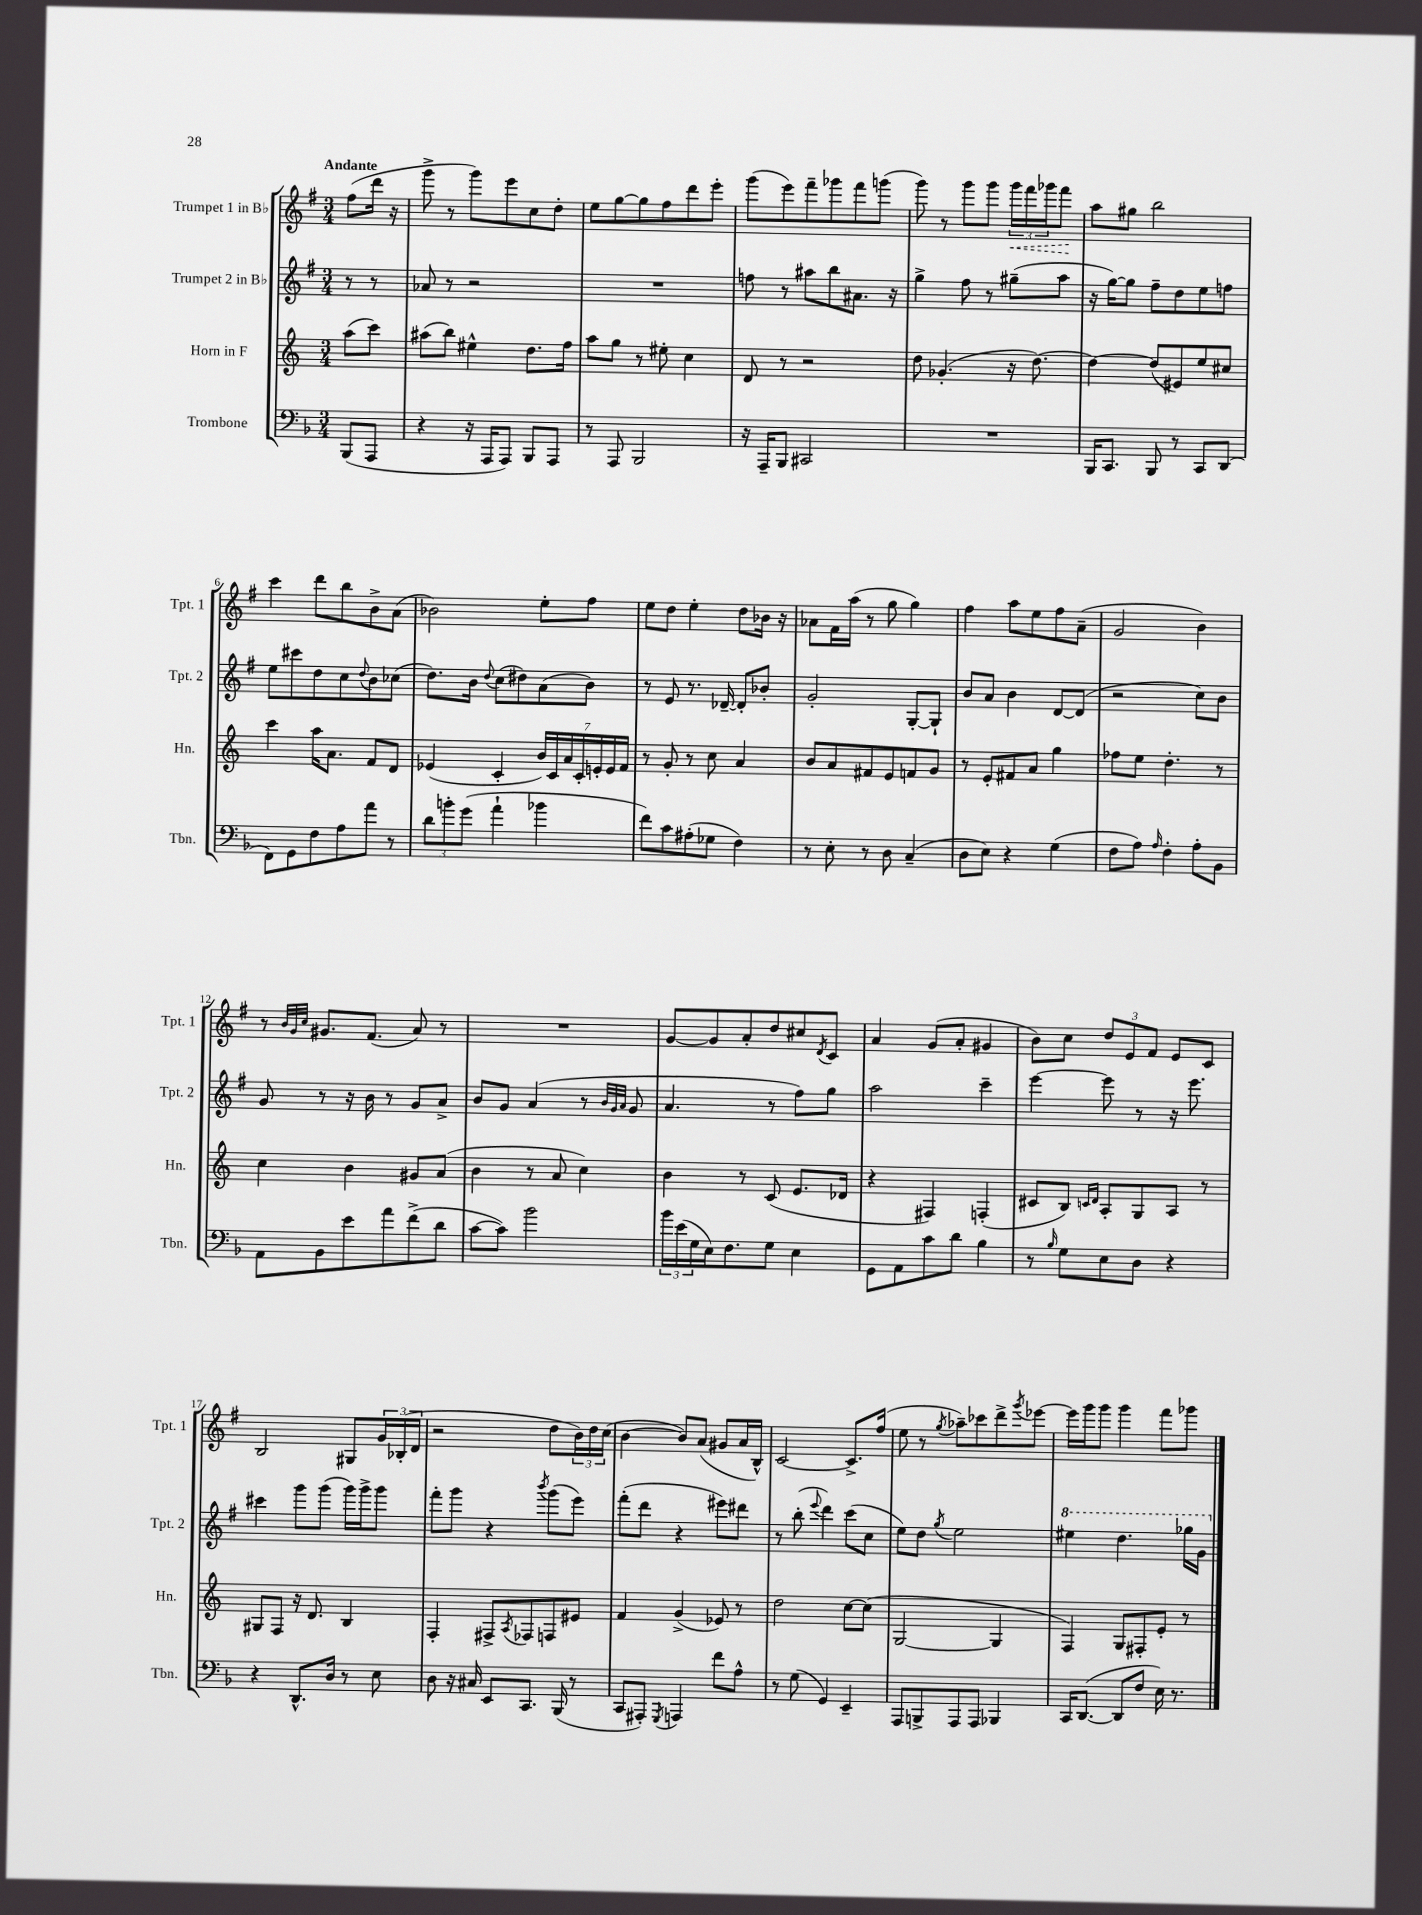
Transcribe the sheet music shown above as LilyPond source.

<<
\new StaffGroup <<
\new Staff = "s0" \with { instrumentName = "Trumpet 1 in Bb" shortInstrumentName = "Tpt. 1" } {
    \clef treble \key g \major \numericTimeSignature \time 3/4 \partial 4 \tempo "Andante"
    fis''8( d'''16 r16 |
    g'''8-> r8 g'''8) e'''8 c''8 d''8-. |
    e''8 g''8~ g''8 fis''8 d'''8 e'''8-. |
    g'''8( e'''8) fis'''8-- ges'''8 fis'''8 g'''8( |
    g'''8) r8 g'''8 g'''8 \tuplet 3/2 { \once \override Hairpin.style = #'dashed-line g'''16\< fis'''16 ges'''16 } fis'''8\! |
    a''8 gis''8 b''2 |
    c'''4 d'''8 b''8 b'8-> a'8( |
    bes'2) e''8-. fis''8 |
    e''8 d''8 e''4-. d''8 bes'16 r16 |
    aes'8 fis'16 a''16( r8 g''8 g''4) |
    fis''4 a''8 e''8 fis''8 a'8--( |
    g'2 b'4) |
    r8 \grace { b'32 g'32 c''32 } gis'8. fis'8.( a'8) r8 |
    R2. |
    g'8~ g'8 a'8-. d''8 cis''8 \acciaccatura { d'8 } c'8 |
    a'4 g'8( a'8-. gis'4 |
    b'8) c''8 \tuplet 3/2 { d''8 e'8 fis'8 } e'8 c'8 |
    b2 gis8 \tuplet 3/2 { g'16 bes16-.( d'16 } |
    r2 d''8 \tuplet 3/2 { b'16) d''16 c''16( } |
    b'4~ b'8) a'8( gis'8 a'16 b16-^) |
    c'2~ c'8.-> fis''16( |
    e''8 r8 \acciaccatura { g''8 } aes''8--) ces'''8 d'''8-> \acciaccatura { g'''8 } ees'''8~ |
    ees'''16 g'''16 g'''8 g'''4 fis'''8 ges'''8 \bar "|." |
}
\new Staff = "s1" \with { instrumentName = "Trumpet 2 in Bb" shortInstrumentName = "Tpt. 2" } {
    \clef treble \key g \major \numericTimeSignature \time 3/4 \partial 4
    r8 r8 |
    aes'8 r8 r2 |
    R2. |
    f''8 r8 ais''8 b''8 ais'8. r16 |
    g''4-> fis''8 r8 gis''8--( a''8 |
    r16 g''16~) g''8 fis''8-- d''8 e''8 f''8 |
    e''8 cis'''8 d''8 c''8 \appoggiatura { d''8 } b'8 ces''8( |
    d''8.) b'16 \appoggiatura { d''8 } c''8( dis''8) a'8( b'8) |
    r8 e'8 r8. des'16~-- des'8-. bes'8-. |
    g'2-. g8~-. g8-! |
    b'8 a'8 b'4 d'8~ d'8( |
    r2 c''8) b'8 |
    g'8 r8 r16 b'16 r8 g'8 a'8-> |
    b'8 g'8 a'4( r8 \grace { b'32 g'32 a'32 } g'8 |
    a'4. r8 fis''8) g''8 |
    a''2 c'''4-- |
    e'''4~ e'''8 r8 r16 e'''8. |
    cis'''4 g'''8 g'''8( g'''16) g'''16-> g'''8 |
    fis'''8-. g'''8 r4 \acciaccatura { b'''8 } g'''8( e'''8) |
    fis'''8-.( d'''8 r4 eis'''8) dis'''8 |
    r8 b''8-.( \appoggiatura { e'''8 } d'''4) c'''8( c''8 |
    e''8) d''8 \acciaccatura { g''8 } e''2 |
    \ottava #1 eis'''4 d'''4. ges'''16 g''16 \ottava #0 \bar "|." |
}
\new Staff = "s2" \with { instrumentName = "Horn in F" shortInstrumentName = "Hn." } {
    \clef treble \key c \major \numericTimeSignature \time 3/4 \partial 4
    a''8( c'''8) |
    ais''8( b''8) eis''4-^ d''8. f''16 |
    a''8 g''8 r8 eis''8-. c''4 |
    d'8 r8 r2 |
    d''8 ges'4.-.( r16 d''8.~) |
    d''4~ d''8( eis'8) e''8 cis''8 |
    c'''4 a''16 a'8. f'8 d'8 |
    ees'4( c'4-. \tuplet 7/4 { b'16) c'16 a'16 c'16-. e'16-. e'16 f'16 } |
    r8 g'8-. r8 c''8 a'4 |
    b'8 a'8 fis'8 e'8 f'8 g'8 |
    r8 e'8-. fis'8 a'8 g''4 |
    fes''8 e''8 d''4.-. r8 |
    c''4 b'4 gis'8 a'8( |
    b'4 r8 a'8 c''4) |
    b'4 r8 c'8( e'8. des'16 |
    r4 fis4) f4-.( |
    cis'8 b8) \grace { c'16 d'16 } a8-. g8 a8 r8 |
    gis8 f8 r16 d'8. b4 |
    f4-. fis8-> \acciaccatura { a8 } fes8 f8 eis'8 |
    f'4 g'4->( ees'8) r8 |
    d''2 c''8~ c''8( |
    g2~ g4 |
    f4) g8 fis8-. e'8-. r8 \bar "|." |
}
\new Staff = "s3" \with { instrumentName = "Trombone" shortInstrumentName = "Tbn." } {
    \clef bass \key f \major \numericTimeSignature \time 3/4 \partial 4
    bes,,8( a,,8 |
    r4 r16 a,,16 a,,8) bes,,8 a,,8 |
    r8 a,,8 bes,,2 |
    r16 a,,16-- bes,,8 cis,2 |
    R2. |
    bes,,16 c,8. bes,,8 r8 c,8 d,8( |
    f,8) g,8 f8 a8 a'8 r8 |
    \tuplet 3/2 { d'8 b'8-. g'8( } a'4-! bes'4 |
    f'8) c'8 ais8-.( ges8 f4) |
    r8 e8-. r8 d8 c4--( |
    d8 e8) r4 g4( |
    f8 a8) \grace { a16 } f4-. a8-. bes,8 |
    a,8 bes,8 e'8 a'8 f'8->( d'8 |
    c'8~ c'8) bes'2 |
    \tuplet 3/2 { bes'16 e'16( g16 } e16) f8. g8 e4 |
    g,8 a,8 c'8 d'8 bes4 |
    r8 \grace { bes16 } g8 e8 d8 r4 |
    r4 d,8.-^ d16 r8 e8 |
    d8 r16 cis16 e,8 c,8. bes,,16( r8 |
    c,8 ais,,8-.) \acciaccatura { g,,8 } a,,4 f'8 a8-^ |
    r8 g8( g,4) e,4-- |
    a,,8 b,,8-> a,,8 a,,8 bes,,4 |
    c,16 d,8.~( d,8 f8 e16) r8. \bar "|." |
}
>>
>>
